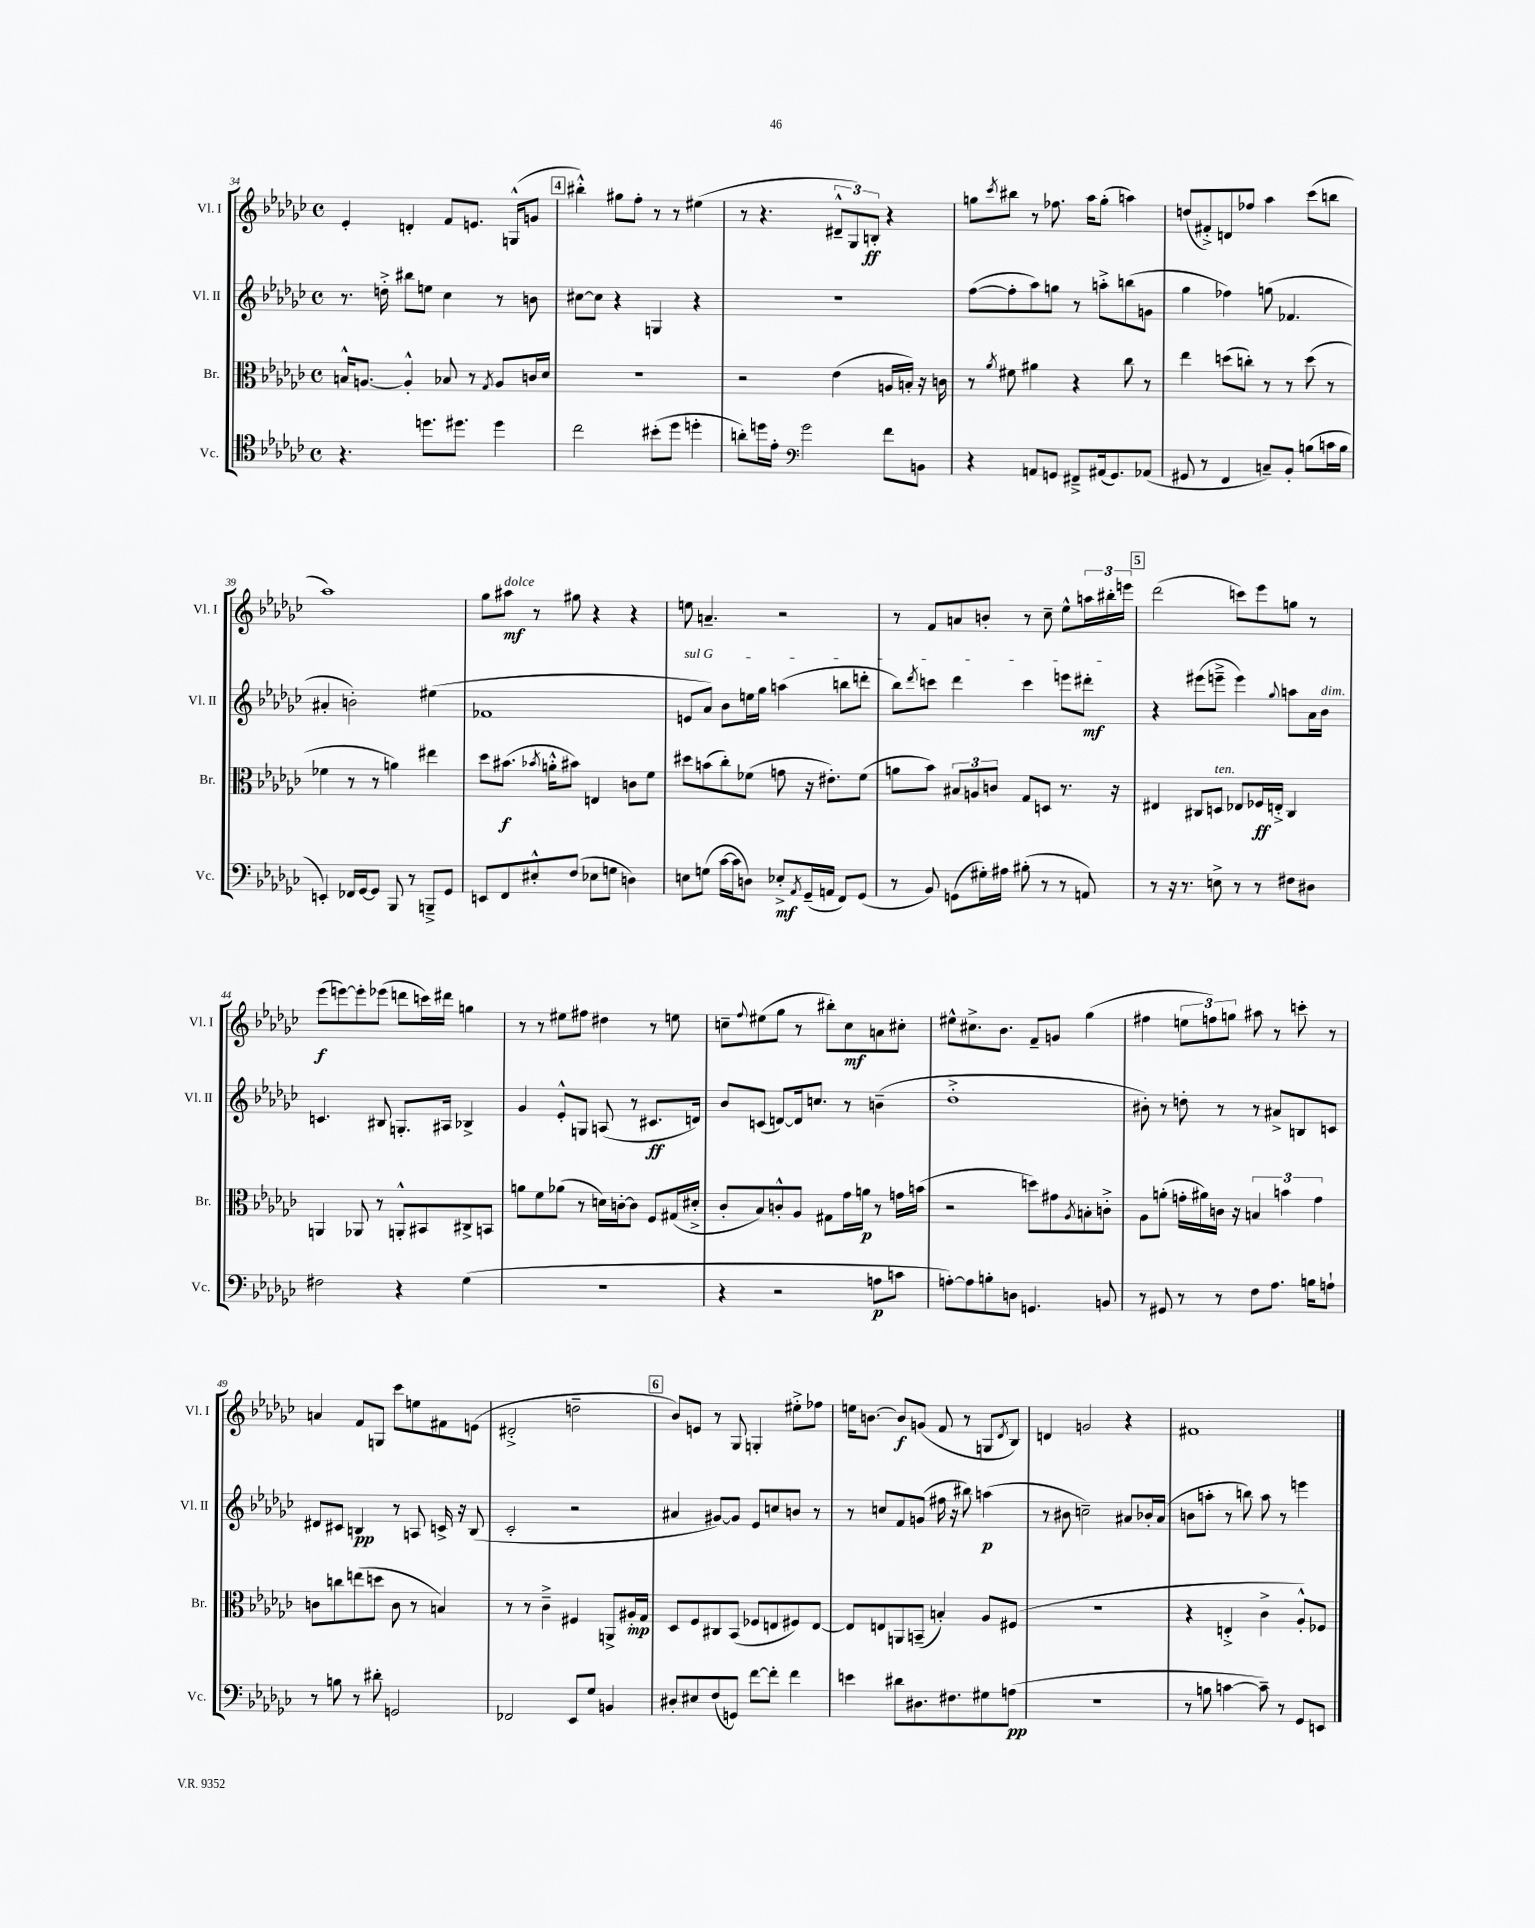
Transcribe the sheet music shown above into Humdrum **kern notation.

**kern	**kern	**kern	**kern
*staff4	*staff3	*staff2	*staff1
*clefC4	*clefC3	*clefG2	*clefG2
*k[b-e-a-d-g-c-]	*k[b-e-a-d-g-c-]	*k[b-e-a-d-g-c-]	*k[b-e-a-d-g-c-]
*M4/4	*M4/4	*M4/4	*M4/4
*met(c)	*met(c)	*met(c)	*met(c)
4.r	16B^^	8.r	4e-'
.	[8.A	.	.
.	.	16dd'^	.
.	4A'^^]	8bb#	4d'
8.dd	.	8ee	.
.	8B-	4cc-	8f
8.dd#	.	.	.
.	8r	.	8.e
.	8qG-	.	.
4dd#	8A	8r	.
.	.	.	(16G^^
.	16c	8b	8g
.	16d-	.	.
=	=	=	=
2cc-	1r	[8cc#	4bb#'^^)
.	.	8cc#]	.
.	.	4r	8gg#
.	.	.	8ff'
(8b#'	.	4G	8r
8dd-	.	.	8r
4dd'	.	4r	(4ee#
=	=	=	=
8a')	2r	1r	8r
16dd	.	.	4.r
16e-'	.	.	.
*clefF4	*	*	*
2g-	.	.	.
.	(4e-	.	12d#~^^
.	.	.	12G-)
.	.	.	12B'
8f	16A	.	4r
.	16B')	.	.
8BB	16r	.	.
.	16c	.	.
=	=	=	=
4r	8r	([8ff	8gg
.	8qa-	.	8qccc-
.	8f#	8ff']	8bb#
8AA	4a#	8aa-)	8r
8GG	.	8gg	8.ff-
8FF#~^	4r	8r	.
.	.	.	16aa-
(16AA#	.	8aa'^	(8gg'
8.GG)	.	.	.
.	8cc-	(8bb	4aa)
(8AA-	8r	8g	.
=	=	=	=
8GG#	4ee-	4gg-	(8dd
8r	.	.	8f#'^)
4FF	(8dd	4ff-)	8d
.	8cc')	.	8ff-
8C~)	8r	(8gg	4aa-
8BB-'	8r	4.f-	.
(8B	(8dd	.	(8ccc-
16c	8r	.	8bb
16B	.	.	.
=	=	=	=
4EE')	4f-	4a#'	1aa-)
16FF-	8r	2b')	.
[16GG-	.	.	.
8GG-]	8r	.	.
8BBB-	4a)	.	.
8r	.	.	.
8BBB~^	4ee#	(4ee#	.
8GG-	.	.	.
=	=	=	=
8EE	8dd-	1f-	8gg-
8FF	(8.b#	.	8aa#
8E#'^^	.	.	8r
.	8qb-	.	.
.	16a'^^	.	.
(8F	8b#)	.	8gg#
8E-	4E	.	4r
8G	.	.	.
4D)	8c	.	4r
.	8f	.	.
=	=	=	=
8E	8dd#	8e	8ee
(8G	(8b	8a-)	4.a~
[16c-	8cc-')	8b-	.
16c-]	.	.	.
8D)	(8f-	16ee	.
.	.	16gg-	.
8E-'^	8g	(4aa	2r
8qAA-	.	.	.
(16GG-~	16r	.	.
16AA	8.e#')	.	.
8FF)	.	8bb	.
(8GG-	(8f-	8ddd'	.
=	=	=	=
8r	8a	8bb-)	8r
.	.	8qddd-	.
8BB-)	8b-)	8ccc	8f
(8GG	12B#	4ddd-	8a
.	12A	.	.
16G#')	.	.	8b'
.	12c	.	.
16A#	.	.	.
(8B#'	8G-	4ccc	8r
8r	8D	.	8cc-~
8r	8.r	8eee	8ee-^^
8AA)	.	8ddd#'	24aa
.	.	.	24bb#'
.	16r	.	.
.	.	.	24eee
=	=	=	=
8r	4E#	4r	(2ddd-
16r	.	.	.
8.r	.	.	.
.	8C#	(8eee#	.
8E^	8D	8eee~^	.
8r	8E-	4eee)	8ccc)
8r	16F-	.	8eee-
.	16E'^	.	.
.	.	8qqgg-	.
8F#	4C#	8aa	8gg
8D#	.	16a-	8r
.	.	16b-	.
=	=	=	=
2F#	4AA	4.c	(8eee-
.	.	.	[8eee)
.	8AA-	.	8eee']
.	8r	8B#	(8eee-
4r	8AA'^^	8.G'	8ddd
.	8BB#	.	16ccc)
.	.	16A#	16ddd#
(4G-	8C#^	4B-^	4gg
.	8BB	.	.
=	=	=	=
1r	8a	4g-	8r
.	8f	.	8r
.	(8a-	8e-'^^	8ee#
.	8r	8G	8ff#
.	16d)	(8A	4dd#
.	[16c'	.	.
.	8c]	8r	.
.	8F	8.c#	8r
.	(16G#	.	8ee
.	16d#'^	16d)	.
=	=	=	=
4r	8c-'	8b-	8cc~
.	.	.	8qqff
.	8B-)	(8c	(8ee#
2r	8c'^^	[8d)	8gg-
.	8A-	16d]	8r
.	.	8.cc	.
.	8G#	.	8bb#')
.	16g-	8r	8cc
.	16a	.	.
8A	8r	(4b~	8a
8c	16g	.	8cc#'
.	(16b	.	.
=	=	=	=
[8A')	2r	1dd-'^	8ee#^^
8A]	.	.	8.cc#^
8B'	.	.	.
.	.	.	8.b-
8D	.	.	.
4.GG	8dd)	.	8f~
.	8g#	.	8g
.	8qA-	.	.
.	8B'	.	(4gg-
8BB	8c'^	.	.
=	=	=	=
8r	8A-	8b#')	4ff#
8GG#	(8a'	8r	.
8r	16g'	8dd'	12ee
.	16a#)	.	.
.	.	.	12ff)
8r	16c	8r	.
.	.	.	12gg
.	16r	.	.
8F	6B	8r	8aa#
8.A-	.	8a#^	8r
.	6b	.	.
.	.	8B	8ccc'
16B	.	.	.
.	6g	.	.
8A`	.	8c	8r
=	=	=	=
8r	8c	8d#	4a
8B	8cc	8c#	.
8r	(8ee	4B	8f
8d#'	8dd	.	8G
2GG	8c	8r	8ccc-
.	8r	8A	8ee
.	4B)	16c^	8f#
.	.	16r	.
.	.	(8B	(8e
=	=	=	=
2FF-	8r	2c-'	2d#'^
.	8r	.	.
.	4c-~^	.	.
8EE-	4F#	2r	2dd~
8G-	.	.	.
4BB	8AA^	.	.
.	16A#'	.	.
.	16G-	.	.
=	=	=	=
8D#'	8D-	4a#	8b-)
8E#	8F	.	8e
(8F	8C#	[8g#)	8r
8GG)	(8BB-	8g#]	8G-
[8f	8F-	8e-	4G'
8f']	8E	8cc	.
4f	8F#)	8b	8ee#'^
.	[8E	8r	8ff-
=	=	=	=
4e	8E]	8r	16ee
.	.	.	[8.b
.	8E	8cc	.
8d#	8AA	8f	8b]
8.D#	(8BB~	(8g	(8g
.	4B')	16ff#	8f
8.F#	.	16r	.
.	.	8bb#)	8r
8G#	8A-	(4aa	8G
.	.	.	8qd-
(8A	(8F#	.	8B-)
=	=	=	=
1r	1r	8r	4d
.	.	8b#	.
.	.	2cc~)	2g
.	.	8a#	4r
.	.	16b-'	.
.	.	(16a#	.
=	=	=	=
8r	4r	8b	1f#
8B	.	8aa'	.
[4c	4E'^	8r	.
.	.	8bb)	.
8c~])	4c-^	8aa	.
8r	.	8r	.
8GG-	8A-'^^)	4eee	.
8EE	8F-	.	.
==	==	==	==
*-	*-	*-	*-
